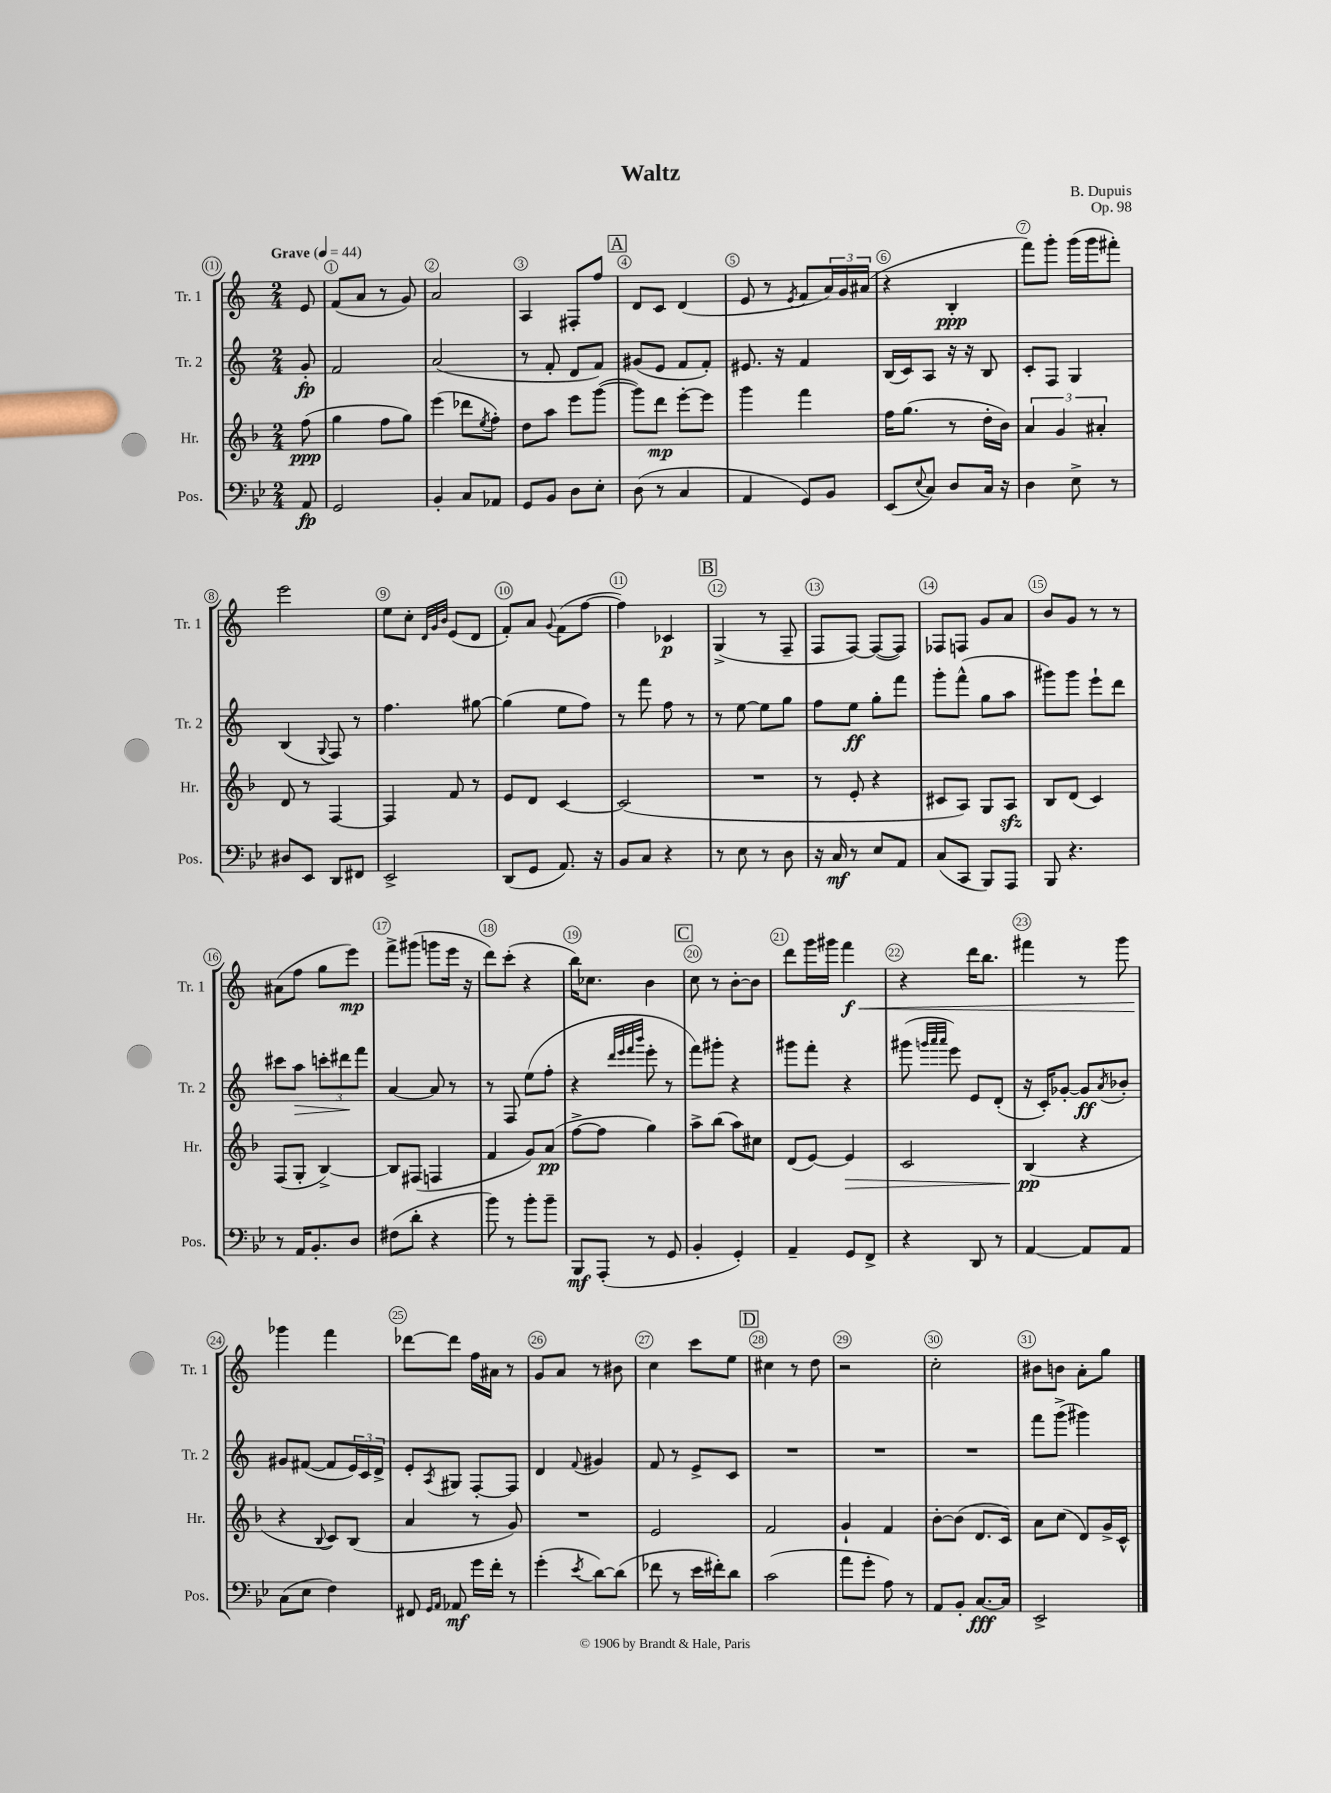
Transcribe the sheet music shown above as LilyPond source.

\header { title = "Waltz" composer = "B. Dupuis" opus = "Op. 98" }
<<
\new StaffGroup <<
\new Staff = "s0" \with { instrumentName = "Tr. 1" shortInstrumentName = "Tr. 1" } {
    \clef treble \key c \major \numericTimeSignature \time 2/4 \partial 8 \tempo "Grave" 4 = 44
    e'8 |
    f'8( a'8 r8 g'8) |
    a'2 |
    a4 fis8-. f''8 |
    \mark \markup { \box "A" } d'8 c'8 d'4( |
    e'8 r8 \acciaccatura { e'8 } f'8 \tuplet 3/2 { a'16) g'16 ais'16( } |
    r4 b4-.\ppp |
    f'''8) g'''8-. g'''16( g'''16 fis'''8-.) |
    e'''2 |
    e''8 c''8-. \grace { d'32 g'32 b'32 } e'8( d'8 |
    f'8-.) a'8 \appoggiatura { g'8 } f'8( f''8~ |
    f''4) ces'4\p |
    \mark \markup { \box "B" } g4->( r8 f8-- |
    f8 f8~) f8~( f8) |
    fes8 f8 g'8 a'8 |
    b'8 g'8 r8 r8 |
    ais'8( f''8 g''8 e'''8\mp) |
    f'''8-> gis'''8( g'''8 e'''16 r16 |
    d'''8) c'''8-.( r4 |
    b''16) ces''8. b'4 |
    \mark \markup { \box "C" } c''8 r8 b'8~-. b'8 |
    d'''8 g'''16 gis'''16 f'''4\f\< |
    r4 d'''16 b''8. |
    fis'''4 r8 g'''8 |
    ges'''4\! f'''4 |
    des'''8~ des'''8 f''16 ais'16 r8 |
    g'8 a'8 r8 bis'8 |
    c''4 c'''8 e''8 |
    \mark \markup { \box "D" } cis''4 r8 d''8 |
    r2 |
    c''2-. |
    bis'8 b'8 a'8-. g''8 \bar "|." |
}
\new Staff = "s1" \with { instrumentName = "Tr. 2" shortInstrumentName = "Tr. 2" } {
    \clef treble \key c \major \numericTimeSignature \time 2/4 \partial 8
    g'8-.\fp |
    f'2 |
    a'2( |
    r8 f'8-. d'8 f'8) |
    \mark \markup { \box "A" } gis'8( e'8 f'8 f'8-.) |
    eis'8. r16 f'4 |
    b16( c'16) a8 r16 r16 b8 |
    c'8-. f8 g4 |
    b4( \appoggiatura { g8 } f8) r8 |
    f''4. gis''8~ |
    gis''4( e''8 f''8) |
    r8 f'''8 f''8 r8 |
    \mark \markup { \box "B" } r8 e''8~ e''8 g''8 |
    f''8 e''8\ff g''8-. f'''8 |
    g'''8-. f'''8-^( g''8 a''8 |
    gis'''8) gis'''8 e'''8-! d'''8 |
    cis'''8 a''8\> \tuplet 3/2 { c'''8-. dis'''8\! f'''8 } |
    a'4~ a'8 r8 |
    r8 f8 e''8( f''8-. |
    r4 \grace { d'''32 e'''32 f'''32 b'''32 } e'''8-. r8 |
    \mark \markup { \box "C" } f'''8) gis'''8-. r4 |
    gis'''8 f'''8-. r4 |
    gis'''8( \grace { g'''32 a'''32 a'''32 } e'''8) e'8 d'8-.( |
    r16 c'16-.) ges'8~-. ges'8\ff \acciaccatura { a'8 } bes'8-. |
    gis'8 fis'8~( fis'8 \tuplet 3/2 { e'16) c'16 d'16-> } |
    e'8-. \acciaccatura { a8 } gis8 f8~-. f8 |
    d'4 \appoggiatura { f'8 } gis'4 |
    f'8 r8 e'8-> c'8 |
    \mark \markup { \box "D" } R2 |
    R2 |
    R2 |
    f'''8 g'''8->( gis'''4) \bar "|." |
}
\new Staff = "s2" \with { instrumentName = "Hr." shortInstrumentName = "Hr." } {
    \clef treble \key f \major \numericTimeSignature \time 2/4 \partial 8
    f''8\ppp( |
    g''4 f''8 g''8) |
    e'''4( des'''8 \acciaccatura { e''8 } f''8-.) |
    d''8 a''8 e'''8 g'''8~( |
    \mark \markup { \box "A" } g'''8) d'''8\mp e'''8~-. e'''8 |
    g'''4 f'''4 |
    f''16 g''8.( r8 d''16-. bes'16) |
    \tuplet 3/2 { a'4 g'4 ais'4-. } |
    d'8 r8 f4~ |
    f4 f'8 r8 |
    e'8 d'8 c'4~ |
    c'2( |
    \mark \markup { \box "B" } R2 |
    r8 e'8-. r4 |
    cis'8 a8) g8 a8\sfz |
    bes8 d'8( c'4) |
    f8( g8-. bes4~->) |
    bes8 fis8( f4 |
    f'4 g'8) a'8\pp( |
    f''8~-> f''8 g''4) |
    \mark \markup { \box "C" } a''8-> bes''8( a''8) cis''8 |
    d'8( e'8~) e'4\> |
    c'2 |
    bes4\pp\!( r4 |
    r4 \appoggiatura { bes8 } c'8) bes8( |
    a'4 r8 g'8) |
    R2 |
    e'2 |
    \mark \markup { \box "D" } f'2 |
    g'4-! f'4 |
    bes'8~-. bes'8( d'8. c'16) |
    a'8 c''8( d'8) g'16-> c'16-^ \bar "|." |
}
\new Staff = "s3" \with { instrumentName = "Pos." shortInstrumentName = "Pos." } {
    \clef bass \key bes \major \numericTimeSignature \time 2/4 \partial 8
    a,8\fp |
    g,2 |
    bes,4-. c8 aes,8 |
    g,8 bes,8 d8 ees8-. |
    \mark \markup { \box "A" } d8( r8 c4 |
    a,4 g,8) bes,8 |
    ees,8( \appoggiatura { ees8 } c8) d8 c16 r16 |
    d4 ees8-> r8 |
    dis8 ees,8 d,8 fis,8 |
    ees,2-> |
    d,8( g,8 a,8.) r16 |
    bes,8 c8 r4 |
    \mark \markup { \box "B" } r8 ees8 r8 d8 |
    r16 c16\mf r8 ees8 a,8 |
    c8( c,8 bes,,8) a,,8 |
    bes,,8 r4. |
    r8 a,16 bes,8.-. d8 |
    fis8( d'8-. r4 |
    bes'8) r8 bes'8-. bes'8-- |
    bes,,8\mf a,,8-.( r8 g,8 |
    \mark \markup { \box "C" } bes,4-. g,4-.) |
    a,4-- g,8 f,8-> |
    r4 d,8 r8 |
    a,4~ a,8 a,8 |
    c8( ees8 f4) |
    fis,8 \grace { g,16 a,16 } aes,8\mf g'16 f'16-. r8 |
    g'4-.( \acciaccatura { ees'8 } d'8~) d'8( |
    fes'8 r8 ees'16 fis'16-.) d'8 |
    \mark \markup { \box "D" } c'2( |
    a'8 g'8-. a8) r8 |
    a,8 bes,8-. c8.~\fff c16 |
    ees,2-> \bar "|." |
}
>>
>>
\layout { \context { \Score \override BarNumber.break-visibility = ##(#f #t #t) barNumberVisibility = #all-bar-numbers-visible \override BarNumber.stencil = #(make-stencil-circler 0.1 0.3 ly:text-interface::print) } }
